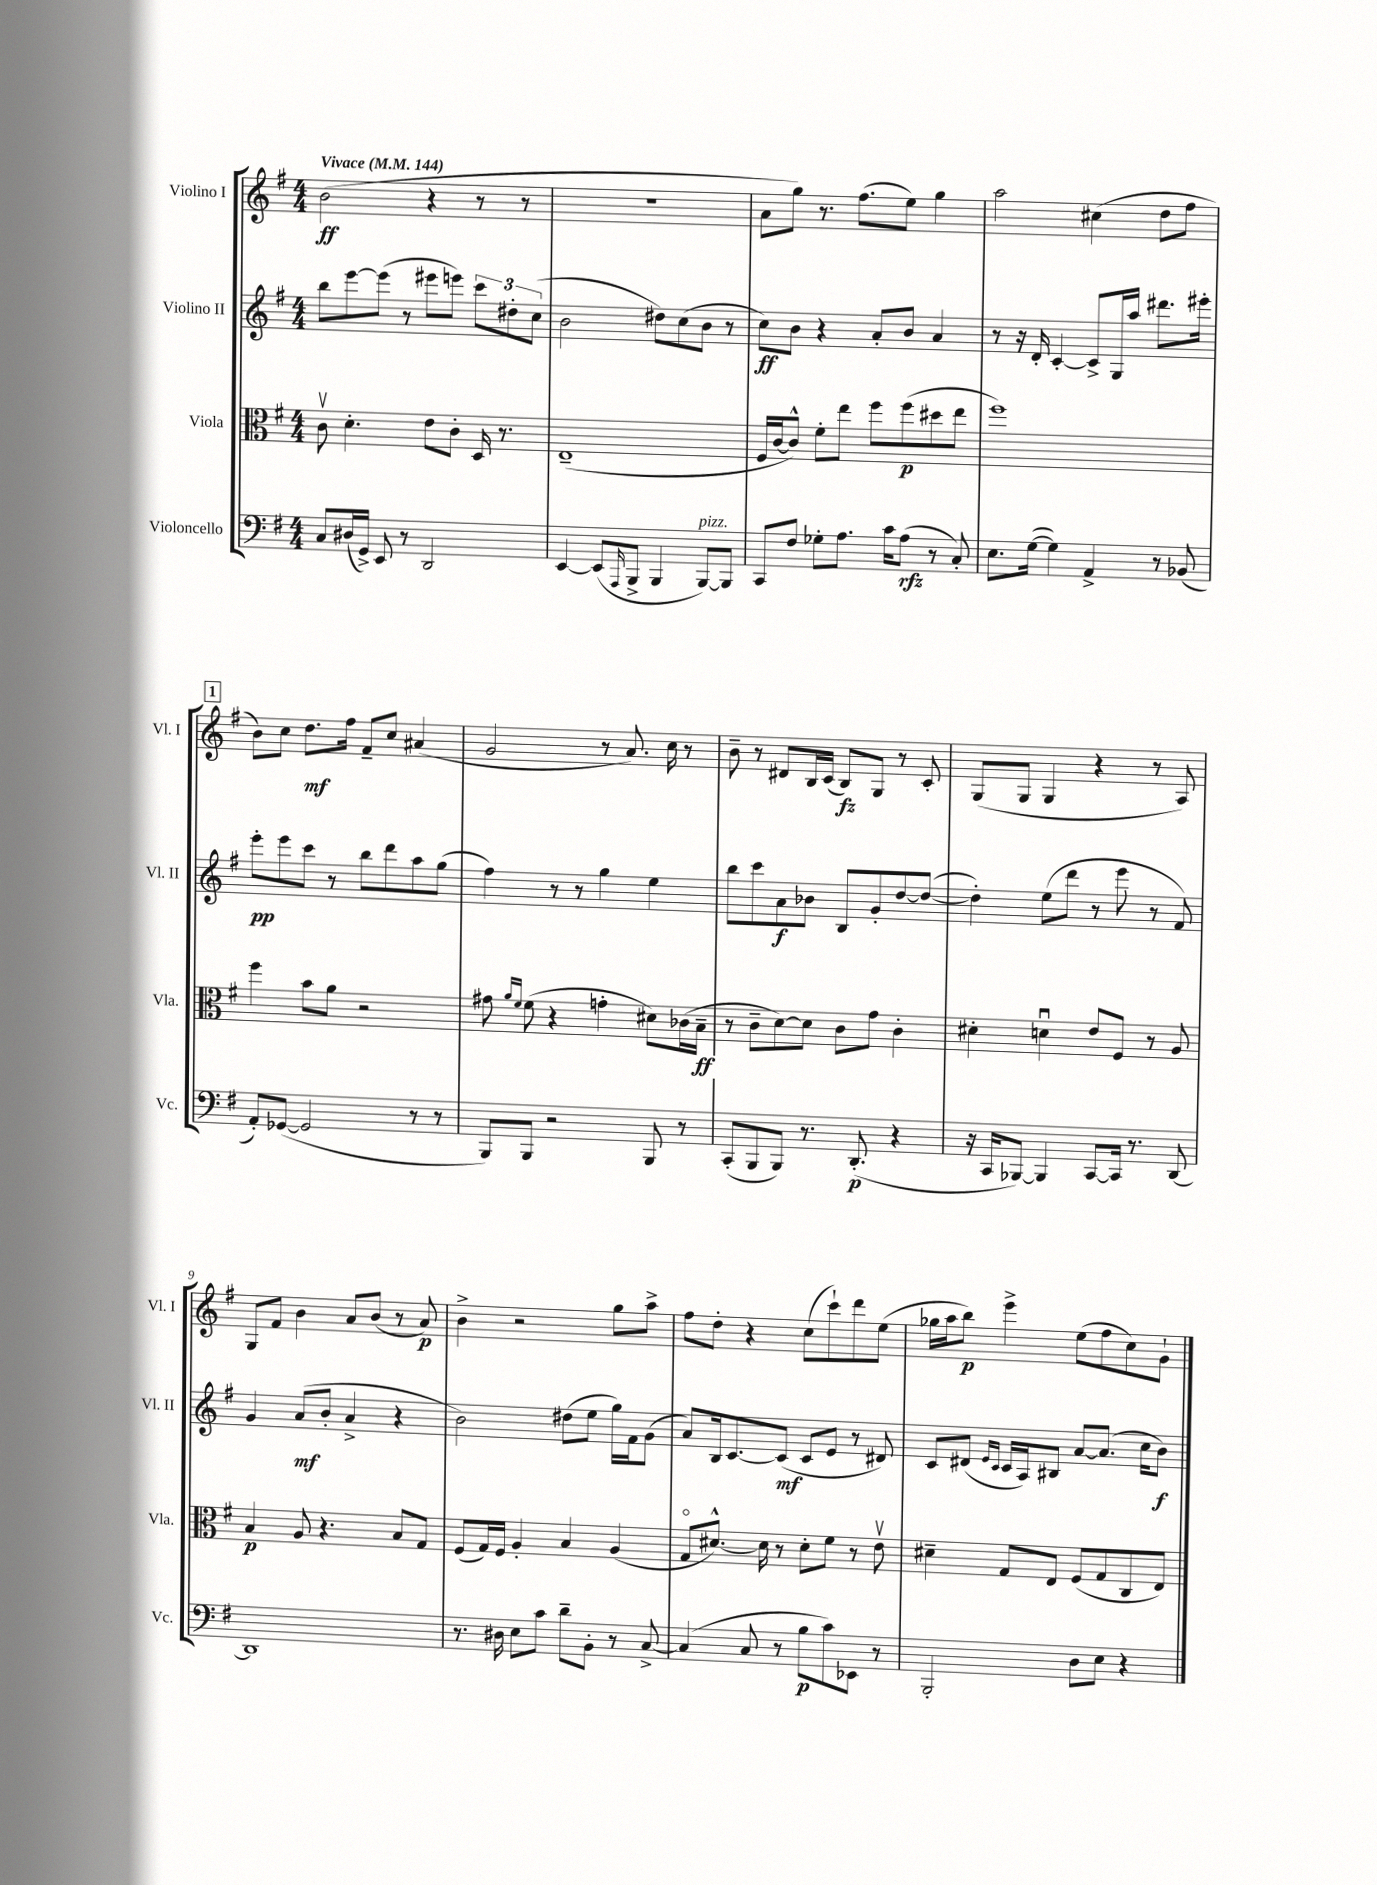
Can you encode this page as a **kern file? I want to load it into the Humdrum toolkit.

**kern	**kern	**kern	**kern
*staff4	*staff3	*staff2	*staff1
*clefF4	*clefC3	*clefG2	*clefG2
*k[f#]	*k[f#]	*k[f#]	*k[f#]
*M4/4	*M4/4	*M4/4	*M4/4
*MM144	*MM144	*MM144	*MM144
8C	8cv	8bb	(2b
(16D#	4.d'	[8eee	.
16GG^)	.	.	.
8EE	.	(8eee]	.
8r	.	8r	.
2DD	8e	8eee#	4r
.	8c'	8eee)	.
.	16D	12ccc	8r
.	8.r	.	.
.	.	12dd#'	.
.	.	.	8r
.	.	(12cc	.
=	=	=	=
[4EE	(1E~	2b	1r
(8EE]	.	.	.
16qqAAA	.	.	.
8BBB^	.	.	.
4BBB	.	8dd#)	.
.	.	(8cc	.
[8BBB)	.	8b	.
8BBB]	.	8r	.
=	=	=	=
8CC	16F#	8cc)	8a
.	[16c	.	.
8F#	8c^^])	8b	8gg)
8G-'	8f#'	4r	8.r
8.A	8ee	.	.
.	.	.	(8.ff#
.	8ff#	8a'	.
16c	.	.	.
(8A	(8ff#	8b	8ee)
8r	8dd#	4a	4gg
8C')	8ee	.	.
=	=	=	=
8.E	1ff#)	8r	2aa
.	.	16r	.
([16G	.	16d'	.
4G])	.	[4c'	.
4AA^	.	8c^]	(4cc#
.	.	16G	.
.	.	16aa	.
8r	.	8.ddd#	8dd
(8BB-	.	.	8ff#
.	.	16eee#'	.
=	=	=	=
8AA')	4ff#	8eee'	8b)
([8GG-	.	8eee	8cc
2GG-]	8b	8ccc	8.dd
.	8a	8r	.
.	.	.	16ff#
.	2r	8bb	8f#~
.	.	8ddd	8cc
8r	.	8aa	(4a#
8r	.	(8gg	.
=	=	=	=
8BBB)	8g#	4ff#)	2g
.	16qqa	.	.
.	16qqf#	.	.
8BBB	(8f#	.	.
2r	4r	8r	.
.	.	8r	.
.	4g'	4gg	8r
.	.	.	8.a)
8BBB	8d#)	4ee	.
.	.	.	16cc
8r	(16c-	.	8r
.	16B~	.	.
=	=	=	=
(8CC'	8r	8bb	8b~
8BBB	8c~	8ccc	8r
8BBB)	[8d)	8a	8d#
8.r	8d]	8b-	16B
.	.	.	(16c
.	8c	8B	8B)
(8.DD'	.	.	.
.	8g	8g'	8G
4r	4c'	[8dd	8r
.	.	(8dd_	8c'
=	=	=	=
16r	4d#'	4dd'])	(8G
16CC	.	.	.
[8BBB-)	.	.	8G
4BBB-]	4du	(8ee	4G
.	.	8ddd	.
[8CC	8e	8r	4r
16CC]	8F#	8eee	.
8.r	.	.	.
.	8r	8r	8r
[8DD	8A	8f#)	8A)
=	=	=	=
1DD]	4B	4g	8G
.	.	.	8f#
.	8A	(8a	4b
.	4.r	8b'	.
.	.	4a^	8a
.	.	.	(8b
.	8B	4r	8r
.	8G	.	8a)
=	=	=	=
8.r	(8F#	2b)	4b^
.	16G)	.	.
16D#	16F#	.	.
8E	4A'	.	2r
8c	.	.	.
8d~	4B	(8dd#	.
8BB'	.	8ee	.
8r	(4A	16gg)	8gg
.	.	16f#	.
[8C^	.	(8g	8aa^
=	=	=	=
(4C]	8Go	8a)	8ff#
.	[8.d#^^)	16B	8dd'
.	.	[8.c	.
8C	.	.	4r
.	16d#]	.	.
8r	8r	(8c]	.
8B	8d#'	8c	(8cc
8c)	8f#	8e	8ccc`)
8EE-	8r	8r	8ddd
8r	8ev	8d#)	(8ee
=	=	=	=
2BBB'	4d#~	8c	16gg-
.	.	.	16aa
.	.	(8d#	8bb)
.	.	16qqe	.
.	.	16qqc	.
.	8G	16c	4eee^
.	.	16A)	.
.	8E	8B#	.
8D	(8F#	[8a	(8ee
8E	8G	(8.a]	8ff#
4r	8C	.	8cc)
.	.	16cc	.
.	8E)	8b)	8g`
==	==	==	==
*-	*-	*-	*-
